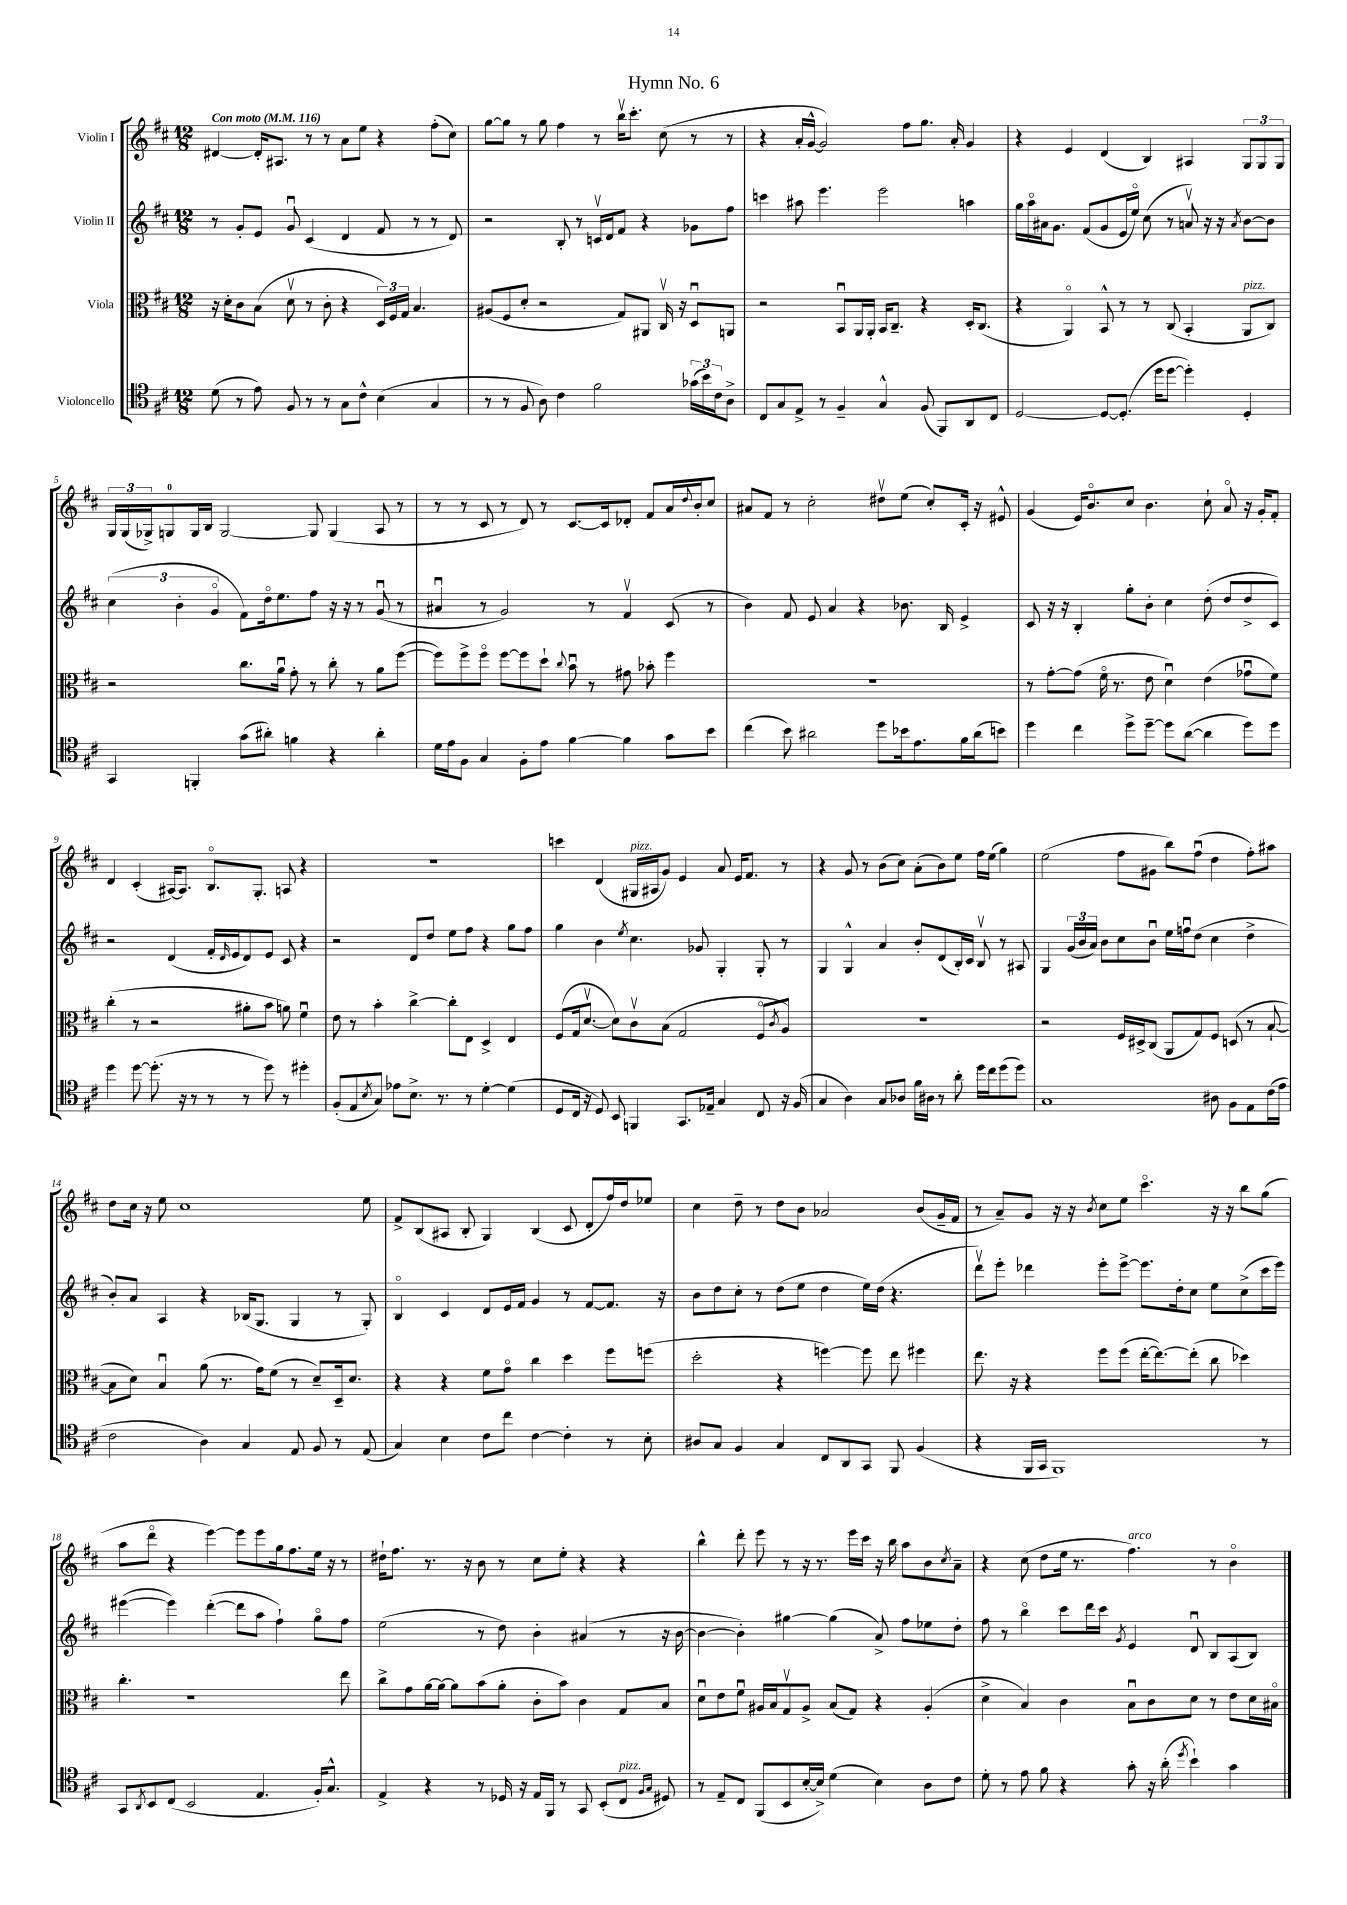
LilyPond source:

\header { title = "Hymn No. 6" }
<<
\new StaffGroup <<
\new Staff = "s0" \with { instrumentName = "Violin I" } {
    \clef treble \key d \major \numericTimeSignature \time 12/8 \tempo "Con moto" 4 = 116
    dis'4~ dis'16-. ais8. r8 r8 a'8 e''8 r4 fis''8-.( cis''8) |
    g''8~ g''8 r8 g''8 fis''4 r8 b''16\upbow cis'''8.-. cis''8( r8 r8 |
    r4 a'16-. g'16~-^ g'2) fis''8 g''8. a'16-. g'4 |
    r4 e'4 d'4( b4) ais4 \tuplet 3/2 { g8 g8 g8 } |
    \tuplet 3/2 { g16 g16( ges16->) } g8-0 g16 b16 g2~ g8 g4( a8 r8 |
    r8 r8 cis'8 r8 d'8) r8 cis'8.~ cis'16 des'8-. fis'8 a'16 \appoggiatura { d''8 } b'16-. cis''8 |
    ais'8 fis'8 r8 cis''2-. dis''8\upbow e''8( cis''8-.) cis'16-. r16 eis'8-^ |
    g'4( e'16) b'8.\flageolet cis''8 b'4. cis''8-! a'8\flageolet r16 g'16-. fis'8-. |
    d'4 cis'4-.( ais16~) ais8. b8.\flageolet g8.-. a8 r4 |
    R1. |
    c'''4 d'4( gis16^\markup { \italic "pizz." } ais16 g'8) e'4 a'8 e'16 fis'8. r8 |
    r4 g'8 r8 b'8( cis''8) a'8-.( b'8) e''8 fis''16 e''16( g''4) |
    e''2( fis''8 gis'8 b''8) fis''8\downbow( d''4 fis''8-.) ais''8 |
    d''8 cis''16 r16 e''8 cis''1 e''8 |
    fis'8-> b8( ais8 b8-. g4) b4( cis'8 d'8-. fis''16) d''16 ees''8 |
    cis''4 d''8-- r8 d''8 b'8 aes'2 b'8( g'16-- fis'16 |
    r8 a'8--) g'8 r16 r16 \acciaccatura { b'8 } cis''8 e''8 cis'''4.\flageolet r16 r16 b''8 g''8( |
    a''8 d'''8\flageolet r4 e'''4~) e'''8 e'''8 g''16 fis''8. e''16 r16 r8 |
    dis''16-! fis''8. r8. r16 b'8 r8 cis''8 e''8-. r4 r4 |
    b''4-^ d'''8-. e'''8 r8 r16 r8. e'''16 cis'''16 r16 b''16 a''8 b'8 \acciaccatura { cis''8 } a'8-- |
    r4 cis''8( d''8 e''16 r8. fis''4.^\markup { \italic "arco" }) r8 b'4\flageolet \bar "|." |
}
\new Staff = "s1" \with { instrumentName = "Violin II" } {
    \clef treble \key d \major \numericTimeSignature \time 12/8
    r8 g'8-. e'8 g'8\downbow cis'4( d'4 fis'8 r8 r8 d'8) |
    r2 b8-. r8 c'16\upbow d'16 fis'8 r4 ges'8 fis''8 |
    c'''4 ais''8 e'''4. e'''2 a''4 |
    g''16 a''16\flageolet ais'16 g'8. fis'8( g'8 e'16 e''16\flageolet) cis''8( r8 a'8\upbow) r16 r16 \acciaccatura { a'8 } b'8~ b'8 |
    \tuplet 3/2 { cis''4( b'4-. g'4\flageolet } fis'8) d''16\flageolet e''8. fis''8 r16 r16 r8 g'8\downbow( r8 |
    ais'4\downbow r8 g'2) r8 fis'4\upbow cis'8( r8 |
    b'4) fis'8 e'8 a'4 r4 bes'8. b16 e'4-> |
    cis'8 r16 r16 b4-. g''8-. b'8-. cis''4 d''8-.( d''8 d''8-> cis'8) |
    r2 d'4( fis'16-. \grace { d'16 } e'16 d'8) e'8 cis'8 r4 |
    r2 d'8 d''8 e''8 fis''8 r4 g''8 fis''8 |
    g''4 b'4 \acciaccatura { e''8 } cis''4. ges'8 g4-. g8-. r8 |
    g4 g4-^ a'4 b'8-. d'8( b16-.) cis'16 b8\upbow r8 ais8 |
    g4 \tuplet 3/2 { g'16( b'16 a'16) } b'8 cis''8 b'8\downbow e''16 f''16\downbow d''8( cis''4 d''4-> |
    b'8-.) a'8 a4 r4 bes16( g8. g4 r8 g8-.) |
    b4\flageolet cis'4 d'8 e'16 fis'16 g'4 r8 fis'8~ fis'8. r16 |
    b'8 d''8 cis''8-. r8 d''8( e''8 d''4 e''16) d''16( r4. |
    d'''8\upbow) e'''8-. des'''4 e'''8-. e'''8~-> e'''8. d''16-. cis''8 e''8 cis''8->( cis'''16 e'''16) |
    eis'''4~( eis'''4) d'''4~-.( d'''8 a''8 fis''4-!) g''8\flageolet fis''8 |
    e''2( r8 d''8) b'4-. ais'4( r8 r16 b'16~ |
    b'4~ b'4-.) gis''4~ gis''4( a'8->) fis''8 ees''8 d''8-. |
    fis''8 r8 b''4\flageolet cis'''8 d'''16 cis'''16 \acciaccatura { g'8 } e'4 d'8\downbow b8 a8( b8) \bar "|." |
}
\new Staff = "s2" \with { instrumentName = "Viola" } {
    \clef alto \key d \major \numericTimeSignature \time 12/8
    r16 d'16-. cis'8 b8( d'8\upbow r8 cis'8-. r4 \tuplet 3/2 { d16) fis16 g16 } b4. |
    ais8( fis8 d'8-. r2 g8) ais,8 cis16\upbow r16 d8\downbow a,8 |
    r2 b,8\downbow a,16 a,16-. b,16 cis8.-- r4 d16-. cis8.( |
    r4 a,4\flageolet) b,8-^ r8 r8 cis8( b,4-. a,8^\markup { \italic "pizz." } cis8) |
    r2 cis''8. a'16\downbow g'8-. r8 cis''8-. r8 a'8 fis''8~( |
    fis''8) fis''8-> fis''8\flageolet fis''8~ fis''8 d''8-! \appoggiatura { cis''8 } b'8\downbow r8 gis'8 bes'8-. fis''4 |
    R1. |
    r8 g'8~-. g'8( fis'16\flageolet r8. e'8 d'4\downbow) e'4( ges'8\downbow fis'8) |
    cis''4-.( r8 r2 ais'8-. b'8 a'8) fis'4\downbow |
    e'8 r8 b'4-. cis''4~-> cis''8-. e8 d4-> e4 |
    fis8( g16 d'8.~\upbow d'8) cis'8\upbow b8( g2 fis8\flageolet \acciaccatura { cis'8 } a8) |
    R1. |
    r2 fis16 dis16-> cis8( a,8 g8) fis8 d8( r8 b8~-! |
    b8 d'8) b4\downbow a'8( r8. g'16) fis'8( r8 d'8--) d16-- d'8. |
    r4 r4 fis'8 g'8\flageolet cis''4 d''4 fis''8 f''8( |
    d''2-. r4 f''4~) f''8 e''8 fis''4 |
    e''8. r16 r4 fis''8 fis''8( e''16~-. e''8.~) e''8-.( cis''8 des''4) |
    cis''4.-. r1 e''8 |
    cis''8-> g'8 a'16~ a'16~ a'8 b'8( a'8-. cis'8-. b'8) cis'4 g8 b8 |
    d'8\downbow e'8 fis'8\downbow ais16 b16 g8\upbow ais8-> b8( g8) r4 ais4-.( |
    d'4-> b4) cis'4 b8\downbow cis'8 d'8 r8 e'8 d'16 bis16\flageolet \bar "|." |
}
\new Staff = "s3" \with { instrumentName = "Violoncello" } {
    \clef tenor \key d \major \numericTimeSignature \time 12/8
    d'8( r8 e'8) fis8 r8 r8 g8 cis'8-^ b4( g4 |
    r8 r8 fis8 a8) cis'4 fis'2 \tuplet 3/2 { ges'16( b'16) cis'16 } a8-> |
    cis8 g8 e8-> r8 fis4-- g4-^ fis8( fis,8) a,8 cis8 |
    d2~ d8~ d8.-.( d''16 d''8~ d''4-.) d4-. |
    g,4 f,4-. g'8( ais'8-.) f'4 r4 ais'4-. |
    d'16 e'16 fis8 g4 fis8-. e'8 fis'4~ fis'4 g'8 b'8 |
    cis''4( b'8) ais'2 d''8 bes'16 e'8. fis'16 ais'16( b'8) |
    d''4 cis''4 d''8-> d''8~-- d''8 a'8~( a'4 d''8) d''8 |
    d''4 d''8~ d''8.-.( r16 r8 r8 r8 d''8) r8 dis''4-. |
    fis8-.( e8 \acciaccatura { b8 } g8) ees'8 b8.-> r8. r8 d'4~-. d'4( |
    d8 cis16 r16 d8) b,8 f,4 g,8. ees16-- g4 cis8 r16 fis16( |
    g4 a4) g8 aes8 fis'16 ais16 r8 a'8-. d''16 cis''16 d''8( d''8) |
    g1 ais8 fis8 e8 cis'16( e'16 |
    cis'2 a4) g4 e8 fis8 r8 e8( |
    g4) b4 cis'8 cis''8 cis'4~ cis'4-. r8 b8-. |
    ais8 g8 fis4 g4 cis8 a,8 g,8 fis,8 fis4( |
    r4 fis,16 g,16 fis,1) r8 |
    g,8 \acciaccatura { a,8 } b,8 cis8( b,2 e4. fis16-.) g8.-^ |
    e4-> r4 r8 des16 r16 e16 fis,16 r8 g,8 b,8-.( cis8^\markup { \italic "pizz." } \grace { fis16 g16 } dis8) |
    r8 e8-- cis8 fis,8( b,8 b16~-. b16->) d'4( b4) a8 cis'8 |
    d'8-. r8 e'8 fis'8 r4 g'8-. r16 a'16-.( \acciaccatura { d''8 } b'4-!) g'4 \bar "|." |
}
>>
>>
